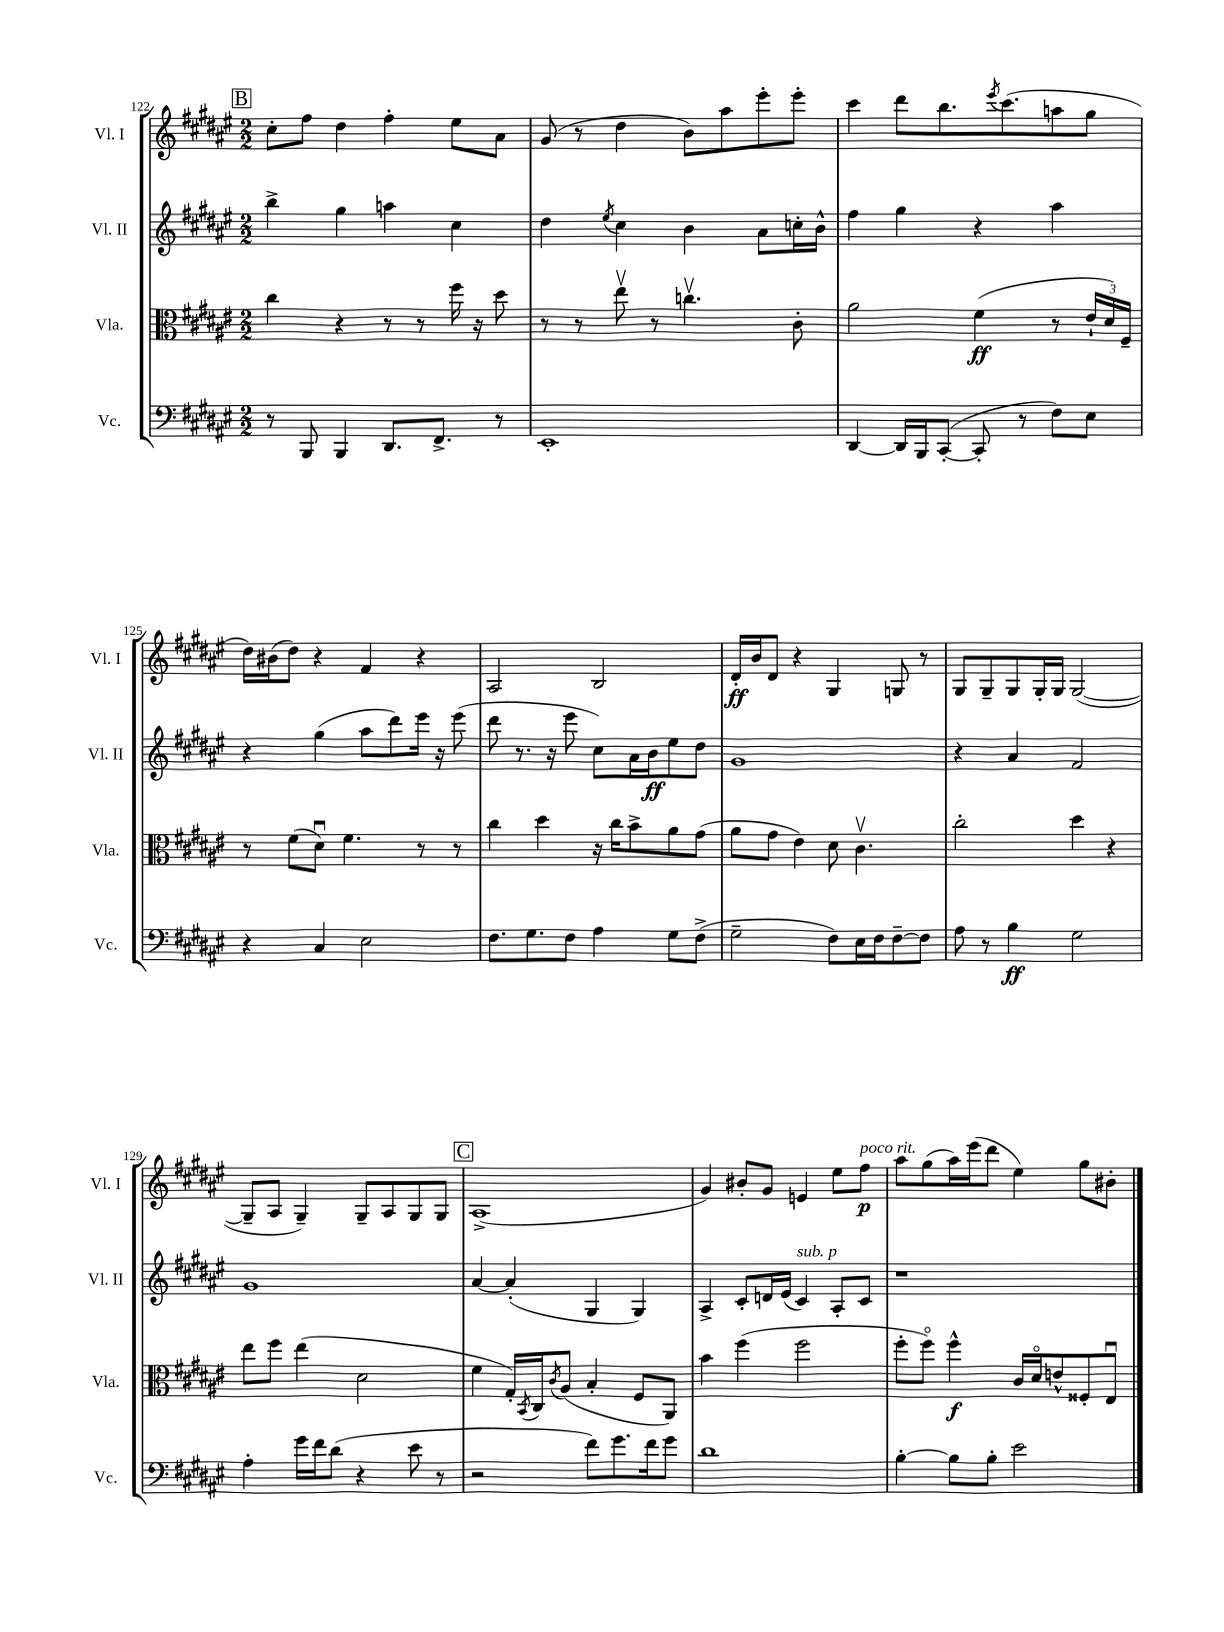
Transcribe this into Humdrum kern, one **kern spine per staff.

**kern	**kern	**kern	**kern
*staff4	*staff3	*staff2	*staff1
*clefF4	*clefC3	*clefG2	*clefG2
*k[f#c#g#d#a#e#]	*k[f#c#g#d#a#e#]	*k[f#c#g#d#a#e#]	*k[f#c#g#d#a#e#]
*M2/2	*M2/2	*M2/2	*M2/2
8r	4cc#	4bb^	8cc#'
8BBB	.	.	8ff#
4BBB	4r	4gg#	4dd#
8.DD#	8r	4aa	4ff#'
.	8r	.	.
8.FF#^	.	.	.
.	16ff#	4cc#	8ee#
.	16r	.	.
8r	8dd#	.	8a#
=	=	=	=
1EE#'	8r	4dd#	(8g#
.	8r	.	8r
.	.	8qee#	.
.	8ee#v	4cc#	4dd#
.	8r	.	.
.	4.ccv	4b	8b)
.	.	.	8aa#
.	.	8a#	8eee#'
.	8c#'	16cc'	8eee#'
.	.	16b^^	.
=	=	=	=
[4DD#	2a#	4ff#	4ccc#
16DD#]	.	4gg#	8ddd#
16BBB	.	.	.
([8CC#'	.	.	8.bb
8CC#']	(4f#	4r	.
.	.	.	8qeee#
.	.	.	(8.ccc#
8r	.	.	.
8F#)	8r	4aa#	8aa
8E#	24e#`	.	8gg#
.	24d#)	.	.
.	24F#~	.	.
=	=	=	=
4r	8r	4r	16dd#)
.	.	.	(16b#
.	(8f#	.	8dd#)
4C#	8d#u)	(4gg#	4r
.	4.f#	.	.
2E#	.	8aa#	4f#
.	.	8ddd#)	.
.	8r	16eee#	4r
.	.	16r	.
.	8r	(8eee#	.
=	=	=	=
8.F#	4cc#	8ddd#	2A#
.	.	8.r	.
8.G#	.	.	.
.	4dd#	.	.
.	.	16r	.
8F#	.	8eee#	.
4A#	16r	8cc#)	2B
.	16cc#	.	.
.	8b^	16a#	.
.	.	16b	.
8G#	8a#	8ee#	.
(8F#^	(8g#	8dd#	.
=	=	=	=
2G#~	8a#	1g#	16d#'
.	.	.	16b
.	8g#	.	8d#
.	4e#)	.	4r
8F#)	8d#	.	4G#
16E#	4.c#v	.	.
16F#	.	.	.
[8F#~	.	.	8G
8F#]	.	.	8r
=	=	=	=
8A#	2cc#'	4r	8G#
8r	.	.	8G#~
4B	.	4a#	8G#
.	.	.	16G#'
.	.	.	16G#
2G#	4dd#	2f#	([2G#
.	4r	.	.
=	=	=	=
4A#'	8ee#	1g#	8G#~]
.	8ff#	.	8A#
16g#	(4ee#	.	4G#~)
16f#	.	.	.
(8d#	.	.	.
4r	2d#	.	8G#~
.	.	.	8A#
8e#	.	.	8G#
8r	.	.	8G#
=	=	=	=
2r	4f#	[4a#	(1A#^
.	16G#')	(4a#']	.
.	8qBB	.	.
.	16C#	.	.
.	8qc#	.	.
.	(8A#	.	.
8f#)	4B'	4G#	.
8.g#	.	.	.
.	8F#	4G#)	.
16f#	.	.	.
8g#	8AA#)	.	.
=	=	=	=
1d#	4b	4A#^	4g#)
.	(4ff#	8c#'	8b#'
.	.	16d	8g#
.	.	(16e#	.
.	2ff#	4c#)	4e
.	.	8A#'	8ee#
.	.	8c#	8ff#
=	=	=	=
[4B'	8ff#'	1r	8aa#
.	8ff#o)	.	(8gg#
8B]	4ff#^^	.	16aa#)
.	.	.	(16eee#
8B'	.	.	8ddd#
2e#	16c#	.	4ee#)
.	16d#o	.	.
.	8e^^	.	.
.	8F##'	.	8gg#
.	8E#u	.	8b#'
==	==	==	==
*-	*-	*-	*-
